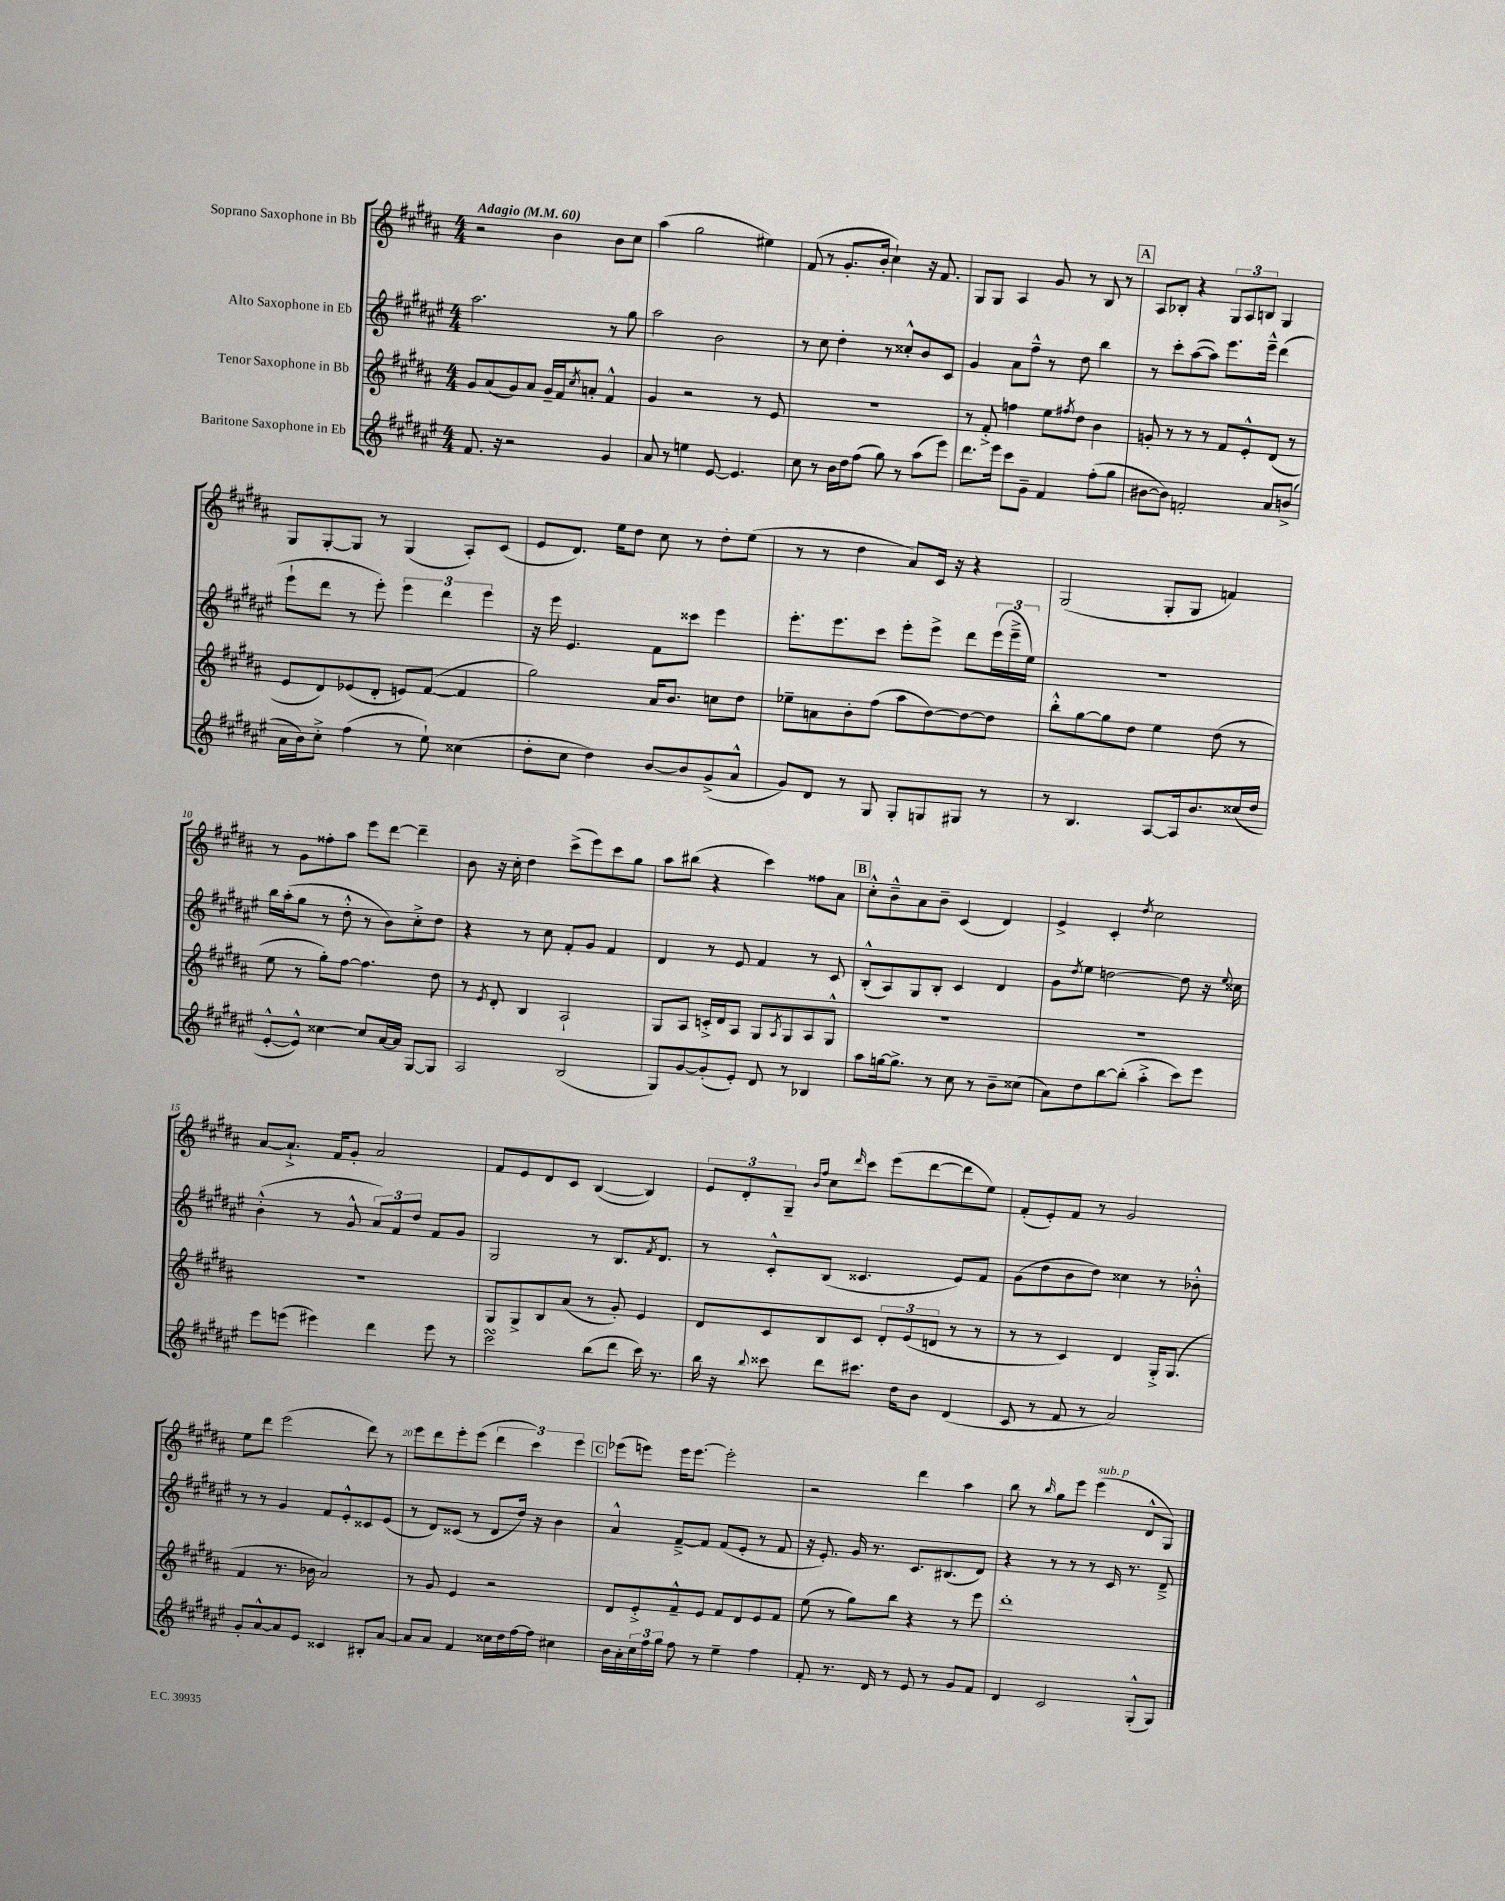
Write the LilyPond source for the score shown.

<<
\new StaffGroup <<
\new Staff = "s0" \with { instrumentName = "Soprano Saxophone in Bb" } {
    \clef treble \key b \major \numericTimeSignature \time 4/4 \tempo "Adagio" 4 = 60
    r2 b'4 b'8 cis''8 |
    ais''4( gis''2 eis''4) |
    fis'8( r8 gis'8.-. b'16-. cis''4-!) r16 fis'8. |
    gis8 gis8 ais4 gis'8 r8 b8 r8 |
    \mark \markup { \box "A" } ais8 bes8-. r4 \tuplet 3/2 { gis8 ais8 b8 } gis4 |
    gis8 gis8~-. gis8 r8 gis4( ais8-.) cis'8( |
    e'8 dis'8.) e''16 dis''8 cis''8 r8 dis''8-. e''8( |
    r8 r8 dis''4 ais'8) cis'16 r16 r4 |
    gis2( gis8-. gis8 f'4) |
    r8 gis'8 fisis''8-. ais''8 e'''8 dis'''8~ dis'''4-- |
    b'8 r16 cis''16-. dis''4 cis'''8->( e'''8) cis'''8 gis''8 |
    ais''8 bis''8( r4 cis'''4) fisis''8 ais'8 |
    \mark \markup { \box "B" } cis''8-.-^ b'8---^ ais'8 b'8-- cis'4( dis'4) |
    e'4-> cis'4-. \acciaccatura { dis''8 } cis''2 |
    ais'8~ ais'8.-!-> fis'16 gis'8-. ais'2 |
    fis'8 e'8 dis'8 cis'8 b4~( b4) |
    \tuplet 3/2 { e'8 dis'8-. gis8-- } \grace { b'16 fis''16 } cis''8 \grace { dis'''16 } cis'''8 e'''8( dis'''8~ dis'''8 e''8) |
    fis'8-.( e'8-.) fis'8 r8 gis'2 |
    e''8 dis'''8 e'''2( dis'''8) r8 |
    e'''8 dis'''8 e'''8-. e'''8( \tuplet 3/2 { dis'''4 cis'''4) e'''4 } |
    \mark \markup { \box "C" } ees'''8( e'''8) e'''16 e'''8.~ e'''2-. |
    r2 dis'''4 ais''4 |
    b''8 r8 \grace { b''16 } gis''8 e'''8 e'''4^\markup { \italic "sub. p" }( dis'8-^ gis8) \bar "|." |
}
\new Staff = "s1" \with { instrumentName = "Alto Saxophone in Eb" } {
    \clef treble \key fis \major \numericTimeSignature \time 4/4
    ais''2. r8 gis''8 |
    ais''2 b'2 |
    r8 cis''8 dis''4-. r8 cisis''8-.-^ b'8 cis'8 |
    gis'4 ais'8 fis''8---^ r8 dis''8 b''4 |
    \mark \markup { \box "A" } r8 cis'''8-. ais''8~( ais''8) eis'''8. eis'''16---^ dis'''4( |
    eis'''8-! dis'''8 r8 eis'''8-.) \tuplet 3/2 { eis'''4 dis'''4 eis'''4 } |
    r16 eis'''16 eis'4. fis'8 cisis'''8 eis'''4 |
    eis'''8.-. eis'''8. cis'''8 eis'''8-. eis'''8-> dis'''8 \tuplet 3/2 { eis'''16( eis'''16---> eis''16) } |
    R1 |
    b''16 ais''16-.( gis''8 r8 dis''8-.-^ r8 b'8) cis''8-.-> dis''8 |
    r4 r8 cis''8 fis'8-. gis'8 fis'4 |
    dis'4 r8 eis'8 fis'4 r8 cis'8 |
    \mark \markup { \box "B" } b8-.-^( ais8) gis8 b8-. cis'4 dis'4 |
    gis'8 \acciaccatura { dis''8 } eis''8 d''2~ d''8 r16 \appoggiatura { eis''8 } cisis''16 |
    b'4-.-^( r8 gis'8-^ \tuplet 3/2 { ais'8) fis'8 dis''8 } fis'8 gis'8 |
    gis2 r8 b8. \acciaccatura { fis'8 } dis'8. |
    r8 cis'8-.-^ b8( cisis'4. eis'8) fis'8 |
    gis'8( dis''8 b'8 dis''8) cisis''4 r8 bes'8-.-^ |
    r8 r8 gis'4 fis'8 eis'8-.-^ cisis'8 eis'8( |
    r8 dis'8) cisis'8( r8 dis'8 dis''16) r16 b'4 |
    \mark \markup { \box "C" } ais'4-^ fis'8~---> fis'8 fis'8( eis'8-. r8 fis'8 |
    r16 eis'8.-.) gis'16 r8. cis'8. bis8.( dis'8) |
    r4 r8 r8 r8 cis'16 r8. dis'8---> \bar "|." |
}
\new Staff = "s2" \with { instrumentName = "Tenor Saxophone in Bb" } {
    \clef treble \key b \major \numericTimeSignature \time 4/4
    gis'8 ais'8( gis'8) ais'8 gis'16-- fis'16 \acciaccatura { cis''8 } a'8-. fis'4-^ |
    gis'4 r2 r8 e'8 |
    r1 |
    r8 fis'8-.-> f''4 e''8 \acciaccatura { fis''8 } dis''8 b'4 |
    \mark \markup { \box "A" } g'8-. r8 r8 r8 fis'8 e'8-.-^ dis'8( r8 |
    e'8 dis'8) ees'8( dis'8-. e'8) fis'8~( fis'4 |
    gis''2) ais'16 b'8. c''8 dis''8 |
    ees''8-- a'8 b'8-. fis''8( ais''8 dis''8~) dis''8~ dis''8 |
    b''8-.-^ gis''8~ gis''8 dis''8 e''4 dis''8( r8 |
    e''8 r8 gis''8-.) fis''8~ fis''4. dis''8 |
    r8 \acciaccatura { e'8 } dis'8-. b4 ais2-! |
    gis8 ais8 c'16-.-> dis'16 ais8 gis8 \acciaccatura { ais8 } gis8 ais8 gis8-^ |
    \mark \markup { \box "B" } R1 |
    R1 |
    R1 |
    gis8 gis8-> b8 ais'8( r8 gis'8-.) e'4 |
    dis'8 cis'8 b8 cis'8 \tuplet 3/2 { dis'8-. e'8( d'8 } r8 r8 |
    r8 r8 cis'4) dis'4 gis16-.-> gis8.( |
    fis'4 r8. bes'16 ais'2) |
    r8 gis'8 e'4 r2 |
    \mark \markup { \box "C" } dis'8 e'8-.-> fis'8---^ e'8 fis'8 dis'8 e'8 fis'8 |
    e''8( r8 gis''8) b''8 r4 r8 e'''8 |
    dis'''1-. \bar "|." |
}
\new Staff = "s3" \with { instrumentName = "Baritone Saxophone in Eb" } {
    \clef treble \key fis \major \numericTimeSignature \time 4/4
    fis'8. r16 r2 gis'4 |
    ais'8 r8 e''4 eis'8~ eis'4. |
    cis''8 r8 b'16 dis''16 fis''8( gis''8) r8 ais''8( eis'''8) |
    dis'''8. eis'''16 cis'''8 gis'8-- fis'4 fis''8-.( gis''8 |
    \mark \markup { \box "A" } bis'8~ bis'8) f'2-. ais'8 b'8->( |
    ais'16 b'16) cis''8-.-> fis''4( r8 eis''8-!) cisis''4( |
    dis''8-. cis''8 dis''4) b'8~ b'8 gis'8->( ais'8-^ |
    gis'8) dis'8 r8 gis8 gis8-. g8 gis8 r8 |
    r8 b4. ais8~ ais16 b'8. cisis''16( dis''16 |
    eis'8~-.-^ eis'8-^) cisis''4~ cisis''8 ais'16~ ais'16 gis8~ gis8 |
    ais2 b2( |
    gis8) gis'8~ gis'8-.( eis'8-.) dis'8 r8 bes4 |
    \mark \markup { \box "B" } ais''8 g''16~ g''8.-> r8 cis''8 r8 b'8-- cisis''8( |
    ais'8) dis''8 b''8~ b''8-.( ais''4-.-> cis'''8) eis'''8 |
    eis'''8 e'''8( eis'''4) dis'''4 eis'''8 r8 |
    cis'''2\turn b''8( dis'''8 cis'''16) r8. |
    b''16 r16 \appoggiatura { b''8 } cisis'''8 dis'''8 cis'''8. dis''16 b'8 dis'4( |
    cis'8 r8 fis'8 r8 ais'2) |
    gis'8-. ais'8~-^ ais'8 eis'8 cisis'4 bis8-. ais'8~ |
    ais'8 ais'8 fis'4 cisis''16 dis''16 fis''16~ fis''16 cis''4 |
    \mark \markup { \box "C" } b'16 ais'16-. \tuplet 3/2 { cis''16 fis''16 gis''16 } fis''8 r8 eis''4-- fis''4 |
    fis'8-. r8. dis'16 r8 eis'8 r8 gis'8 fis'8 |
    dis'4 cis'2 gis8-.-^( gis8) \bar "|." |
}
>>
>>
\layout { \context { \Score \override BarNumber.break-visibility = ##(#f #t #t) barNumberVisibility = #(every-nth-bar-number-visible 5) } }
